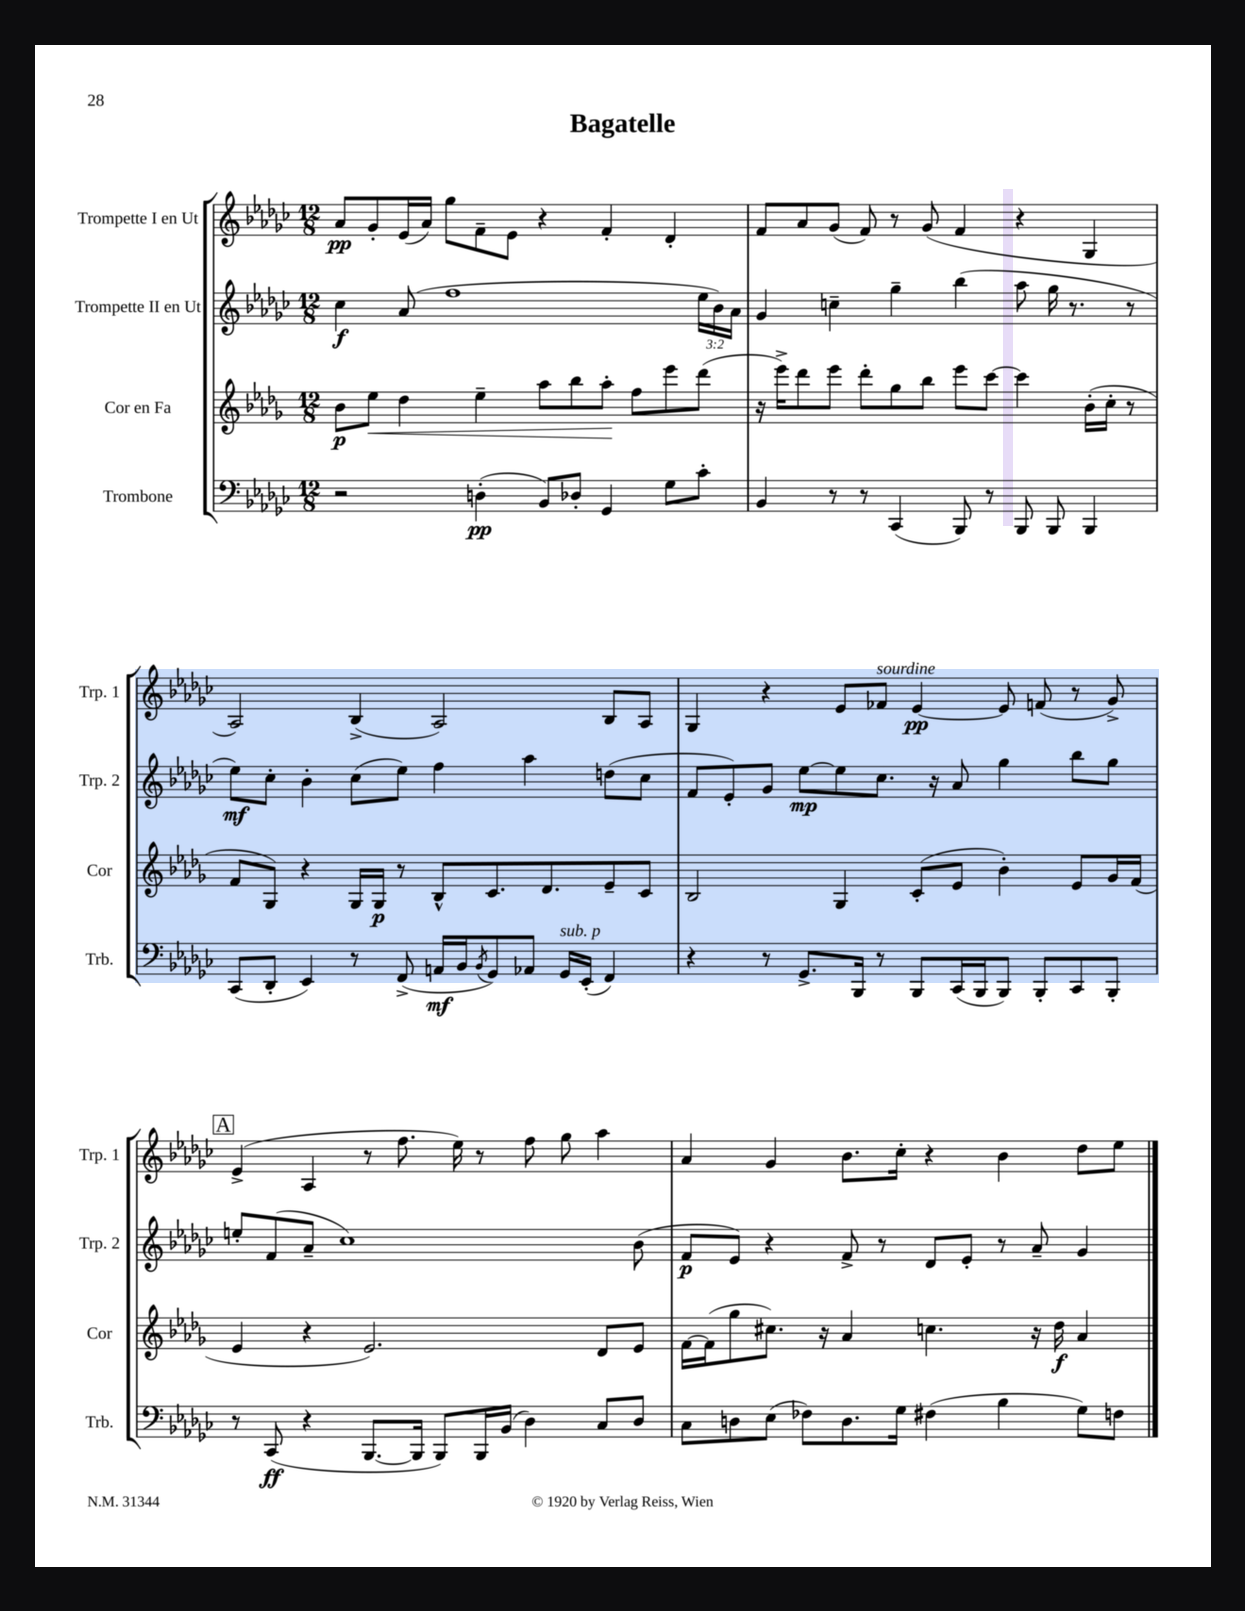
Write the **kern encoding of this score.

**kern	**kern	**kern	**kern
*staff4	*staff3	*staff2	*staff1
*clefF4	*clefG2	*clefG2	*clefG2
*k[b-e-a-d-g-c-]	*k[b-e-a-d-g-]	*k[b-e-a-d-g-c-]	*k[b-e-a-d-g-c-]
*M12/8	*M12/8	*M12/8	*M12/8
2r	8b-	4cc-	8a-
.	8ee-	.	8g-'
.	4dd-	(8a-	(16e-
.	.	.	16a-)
.	.	1ff	8gg-
(4D'	4ee-~	.	8f~
.	.	.	8e-
8BB-)	8aa-	.	4r
8D-'	8bb-	.	.
4GG-	8aa-'	.	4f'
.	8ff	.	.
8G-	8eee-	.	4d-'
8c-'	(8ddd-	24ee-	.
.	.	24b-)	.
.	.	24a-	.
=	=	=	=
4BB-	16r	4g-	8f
.	16eee-^)	.	.
.	8ddd-	.	8a-
8r	8eee-	4cc~	(8g-
8r	8ddd-'	.	8f)
(4CC-	8gg-	4gg-~	8r
.	8bb-	.	(8g-
8BBB-)	8eee-	(4bb-	4f
8r	[8ccc	.	.
8BBB-	4ccc]	8aa-	4r
8BBB-	.	16gg-	.
.	.	8.r	.
4BBB-	(16b-'	.	4G-
.	16cc'	.	.
.	8r	8r	.
=	=	=	=
(8CC-	8f	8ee-)	2A-)
8DD-'	8G-)	8cc-'	.
4EE-)	4r	4b-'	.
8r	16G-	(8cc-	(4B-^
.	16G-	.	.
(8FF^	8r	8ee-)	.
16AA	8B-^^	4ff	2A-)
16BB-	.	.	.
8qBB-	.	.	.
8GG-)	8.c	.	.
8AA-	.	4aa-	.
.	8.d-	.	.
16GG-	.	.	.
(16EE-'	.	.	.
4FF)	8e-~	(8dd	8B-
.	8c	8cc-	8A-
=	=	=	=
4r	2B-	8f	4G-
.	.	8e-')	.
8r	.	8g-	4r
8.GG-^	.	[8ee-	.
.	4G-	8ee-]	8e-
16BBB-	.	.	.
8r	.	8.cc-	8f-
8BBB-	(8c'	.	[4e-
.	.	16r	.
(16CC-	8e-	8a-	.
16BBB-	.	.	.
8BBB-)	4b-')	4gg-	8e-]
8BBB-'	.	.	(8f
8CC-	8e-	8bb-	8r
8BBB-'	16g-	8gg-	8g-^)
.	(16f	.	.
=	=	=	=
8r	4e-	8ee'	(4e-^
(8CC-	.	(8f	.
4r	4r	8a-~	4A-
.	.	1cc-)	.
[8.BBB-	2.e-)	.	8r
.	.	.	8.ff
16BBB-]	.	.	.
8BBB-)	.	.	.
.	.	.	16ee-)
16BBB-	.	.	8r
(16BB-	.	.	.
4D-)	.	.	8ff
.	.	.	8gg-
8C-	8d-	.	4aa-
8D-	8e-	(8b-	.
=	=	=	=
8C-	[16f	8f	4a-
.	(16f]	.	.
8D	8gg-	8e-)	.
(8E-	8.cc#)	4r	4g-
8F-)	.	.	.
.	16r	.	.
8.D	4a-	8f^	8.b-
.	.	8r	.
16G-	.	.	16cc-'
(4F#	4.cc	8d-	4r
.	.	8e-'	.
4B-	.	8r	4b-
.	16r	8a-~	.
.	16dd-	.	.
8G-)	4a-	4g-	8dd-
8F	.	.	8ee-
==	==	==	==
*-	*-	*-	*-
